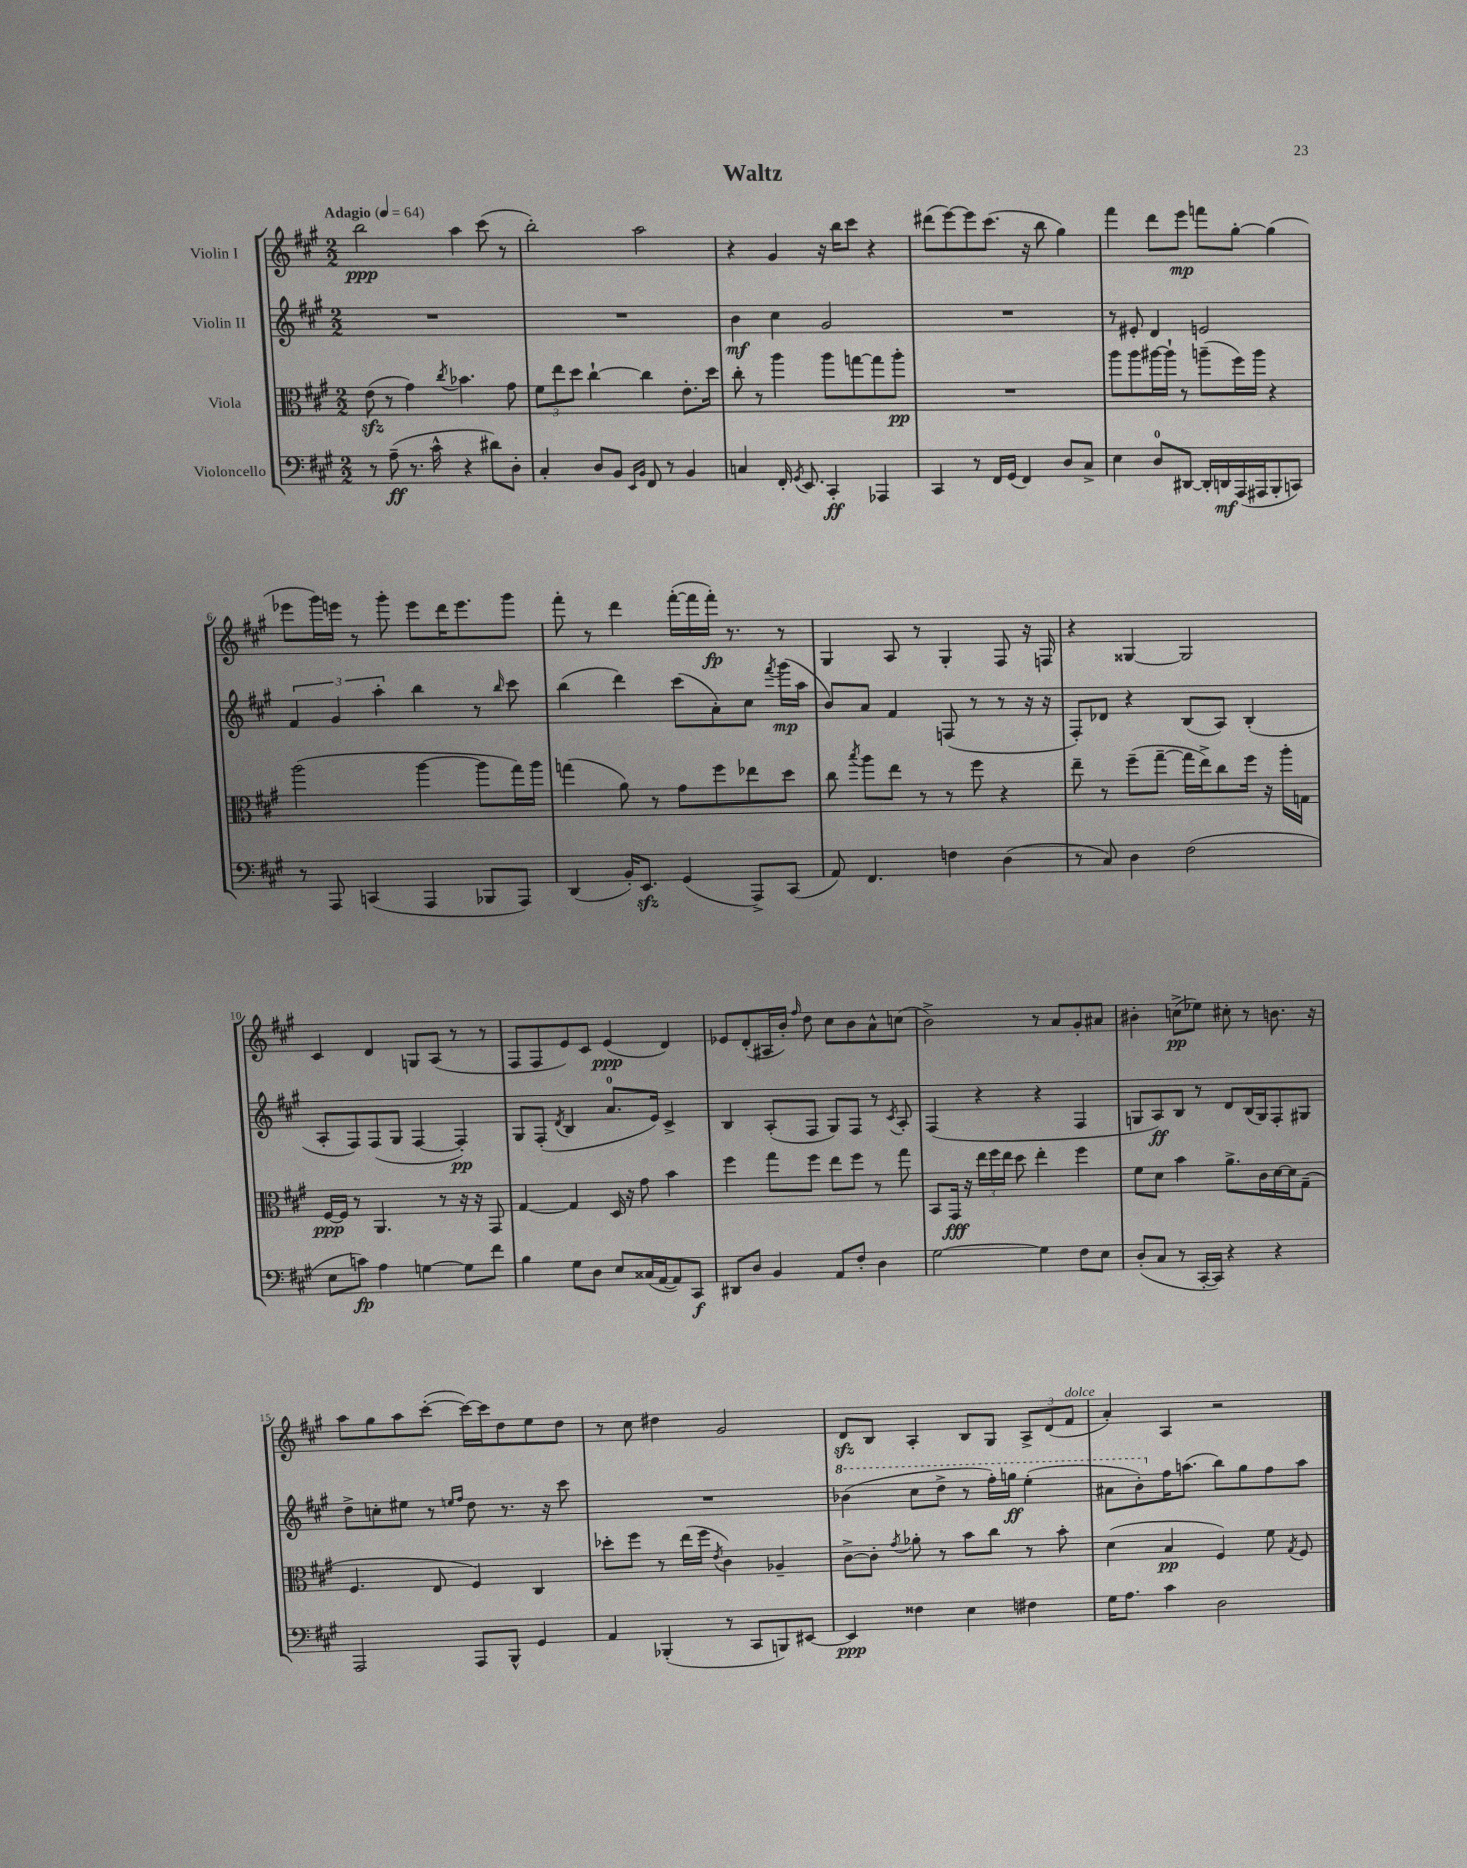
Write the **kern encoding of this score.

**kern	**dynam	**kern	**dynam	**kern	**dynam	**kern	**dynam
*part4	*part4	*part3	*part3	*part2	*part2	*part1	*part1
*staff4	*staff4	*staff3	*staff3	*staff2	*staff2	*staff1	*staff1
*I"Violoncello	*	*I"Viola	*	*I"Violin II	*	*I"Violin I	*
*clefF4	*	*clefC3	*	*clefG2	*	*clefG2	*
*k[f#c#g#]	*	*k[f#c#g#]	*	*k[f#c#g#]	*	*k[f#c#g#]	*
*M2/2	*	*M2/2	*	*M2/2	*	*M2/2	*
*MM64	*	*MM64	*	*MM64	*	*MM64	*
=1	=1	=1	=1	=1	=1	=1	=1
!	!	!	!	!	!	!LO:TX:a:B:t=Adagio	!
8r	.	(8ezz\	.	1r	.	2bb\	ppp
(8A~\	ff	8r	.	.	.	.	.
8.r	.	4g#\)	.	.	.	.	.
16c#^^\	.	.	.	.	.	.	.
.	.	8qcc#/	.	.	.	.	.
4r	.	4.b-X\	.	.	.	4aa\	.
8d#X\L)	.	.	.	.	.	(8ccc#\	.
8D'\J	.	8g#\	.	.	.	8r	.
=2	=2	=2	=2	=2	=2	=2	=2
4C#'/	.	12f#\L	.	1r	.	2bb'\)	.
.	.	12ee\	.	.	.	.	.
.	.	12dd\J	.	.	.	.	.
8D/L	.	[4cc#`\	.	.	.	.	.
8BB/J	.	.	.	.	.	.	.
16qqEE/LL	.	.	.	.	.	.	.
16qqBB/JJ	.	.	.	.	.	.	.
8FF#/	.	4cc#\]	.	.	.	2aa\	.
8r	.	.	.	.	.	.	.
4BB/	.	8.e'\L	.	.	.	.	.
.	.	16dd\Jk	.	.	.	.	.
=3	=3	=3	=3	=3	=3	=3	=3
4Cn/	.	8cc#'\	.	4b\	mf	4r	.
.	.	8r	.	.	.	.	.
16FF#'/	.	4aa\	.	4cc#\	.	4g#/	.
8qGG#/	.	.	.	.	.	.	.
8.EE/	.	.	.	.	.	.	.
4CC#'/	ff	8aa\L	.	2g#/	.	16r	.
.	.	.	.	.	.	16bb\KL	.
.	.	[8ggn\	.	.	.	8ccc#\J	.
4AAA-X/	.	8gg\]	.	.	.	4r	.
.	.	8aa'\J	pp	.	.	.	.
=4	=4	=4	=4	=4	=4	=4	=4
4CC#/	.	1r	.	1r	.	(8ddd#X\L	.
.	.	.	.	.	.	[8eee\)	.
8r	.	.	.	.	.	8eee\]	.
16FF#/LL	.	.	.	.	.	(8.ccc#\J	.
(16GG#/JJ	.	.	.	.	.	.	.
4FF#/)	.	.	.	.	.	.	.
.	.	.	.	.	.	16r	.
.	.	.	.	.	.	8bb\	.
8D/L	.	.	.	.	.	4gg#\)	.
8C#^/J	.	.	.	.	.	.	.
=5	=5	=5	=5	=5	=5	=5	=5
4E\	.	8aa\L	.	8r	.	4fff#\	.
.	.	8aa\	.	8e#X'/	.	.	.
8D/L	.	[16aa#X\L	.	4d/	.	8ddd\L	.
.	.	16aa#`\JJ]	.	.	.	.	.
[8DD#X/J	.	8r	.	.	.	8eee\J	mp
16DD#'/LL]	.	(8aan~\L	.	2en/	.	8fffn\L	.
16DDn/	mf	.	.	.	.	.	.
(16AAA/	.	16ff#\L)	.	.	.	[8gg#'\J	.
16AAA#X/J	.	16aa\JJ	.	.	.	.	.
8BBB'/	.	4r	.	.	.	(4gg#\]	.
8CCn/J)	.	.	.	.	.	.	.
!!LO:LB:g=z
=6	=6	=6	=6	=6	=6	=6	=6
8r	.	(2aa\	.	6f#/	.	8eee-X\L	.
8AAA/	.	.	.	.	.	16ggg#\L)	.
.	.	.	.	6g#/	.	.	.
.	.	.	.	.	.	16eeen\JJ	.
(4CCn/	.	.	.	.	.	8r	.
.	.	.	.	6aa'\	.	.	.
.	.	.	.	.	.	8ggg#'\	.
4AAA/	.	[4aa\	.	4bb\	.	8eee\L	.
.	.	.	.	.	.	16ddd\K	.
.	.	.	.	.	.	8.eee\	.
8BBB-X/L	.	8aa\L]	.	8r	.	.	.
.	.	.	.	16qqbb/	.	.	.
8AAA/J)	.	16gg#\L)	.	8ccc#\	.	8ggg#\J	.
.	.	16aa\JJ	.	.	.	.	.
=7	=7	=7	=7	=7	=7	=7	=7
(4DD/	.	(4ggn\	.	(4bb\	.	8fff#'\	.
.	.	.	.	.	.	8r	.
16BB'/KL)	.	8a\)	.	4ddd\)	.	4ddd\	.
8.EEzz/J	.	.	.	.	.	.	.
.	.	8r	.	.	.	.	.
(4GG#/	.	8g#\L	.	(8ccc#\L	.	([16fff#'\LL	.
.	.	.	.	.	.	16fff#\]	.
.	.	8ff#\	.	8a'\)	.	16fff#'\JJ)	fp
.	.	.	.	.	.	8.r	.
8AAA^/L)	.	8ee-X\	.	8cc#\J	.	.	.
.	.	.	.	8qfff#/	.	.	.
(8CC#/J	.	8dd\J	.	(16ggg#\LL	mp	8r	.
.	.	.	.	16aa\JJ	.	.	.
=8	=8	=8	=8	=8	=8	=8	=8
8AA/)	.	8cc#\	.	8b/L)	.	4G#/	.
.	.	8qbb/	.	.	.	.	.
4.FF#/	.	8aa\L	.	8a/J	.	.	.
.	.	8ee\J	.	4f#/	.	8A/	.
.	.	8r	.	.	.	8r	.
4Fn\	.	8r	.	(8Fn/	.	4G#'/	.
.	.	8ff#\	.	8r	.	.	.
(4D\	.	4r	.	8r	.	8F#/	.
.	.	.	.	16r	.	16r	.
.	.	.	.	16r	.	16Fn/	.
=9	=9	=9	=9	=9	=9	=9	=9
8r	.	8ee~\	.	8F#'/L)	.	4r	.
8C#/)	.	8r	.	8d-X/J	.	.	.
4D\	.	(8ff#~\L	.	4r	.	[4G##X/	.
.	.	[8gg#~\J	.	.	.	.	.
(2F#\	.	16gg#\LL]	.	(8B/L	.	2G##/]	.
.	.	16ee^\J)	.	.	.	.	.
.	.	8cc#\	.	8A/J)	.	.	.
.	.	16ff#\Jk	.	(4B'/	.	.	.
.	.	16r	.	.	.	.	.
.	.	16aa'\LL	.	.	.	.	.
.	.	16Gn\JJ	.	.	.	.	.
!!LO:LB:g=z
=10	=10	=10	=10	=10	=10	=10	=10
8E\L	.	[16F#/LL	ppp	8A'/L	.	4c#/	.
.	.	16F#/JJ]	.	.	.	.	.
8cn\J)	fp	8r	.	8F#/)	.	.	.
4A\	.	4.AA/	.	(8F#/	.	4d/	.
.	.	.	.	8G#/J	.	.	.
[4Gn\	.	.	.	[4F#/	.	8Gn/L	.
.	.	8r	.	.	.	(8A/J	.
8G\L]	.	16r	.	4F#'/])	pp	8r	.
.	.	16r	.	.	.	.	.
8f#\J	.	8GG#/	.	.	.	8r	.
=11	=11	=11	=11	=11	=11	=11	=11
4B\	.	[4G#/	.	8G#/L	.	8F#/L	.
.	.	.	.	(8F#'/J	.	8F#/	.
.	.	.	.	8qd/	.	.	.
8G#\L	.	4G#/]	.	4B/	.	8e/)	.
8D\J	.	.	.	.	.	8c#/J	.
8E/L	.	16D/	.	8.a/L	.	(4e/	ppp
.	.	16r	.	.	.	.	.
(16C##X/L	.	8g#\	.	.	.	.	.
[16AA/J	.	.	.	16e/Jk)	.	.	.
8AA/])	.	4b\	.	4c#^/	.	4d/)	.
8CC#/J	f	.	.	.	.	.	.
=12	=12	=12	=12	=12	=12	=12	=12
8DD#X/L	.	4ff#\	.	4B/	.	8e-X/L	.
8D/J	.	.	.	.	.	(8d'/	.
4BB/	.	8gg#\L	.	(8A'/L	.	16A#X/L	.
.	.	.	.	.	.	16b'/JJ)	.
.	.	.	.	.	.	16qqff#/	.
.	.	8ff#\J	.	8F#/J	.	8dd\	.
8AA/L	.	8ee\L	.	8G#/L)	.	8cc#\L	.
8F#'/J	.	8ff#\J	.	8F#/J	.	8b\	.
4D\	.	8r	.	8r	.	8a^^\	.
.	.	.	.	8qc#/	.	.	.
.	.	8gg#\	.	8A'/	.	(8ccn\J	.
=13	=13	=13	=13	=13	=13	=13	=13
[2G#\	.	8BB/L	.	(4F#/	.	2b^\)	.
.	.	16GG#/Jk	fff	.	.	.	.
.	.	16r	.	.	.	.	.
.	.	24ee\LL	.	4r	.	.	.
.	.	24ff#\	.	.	.	.	.
.	.	24ee\JJ	.	.	.	.	.
.	.	8dd\	.	.	.	.	.
4G#\]	.	4ee'\	.	4r	.	8r	.
.	.	.	.	.	.	8a/L	.
8F#\L	.	4ff#\	.	4F#/	.	8g#'/	.
8E\J	.	.	.	.	.	8a#X/J	.
=14	=14	=14	=14	=14	=14	=14	=14
(8D'/L	.	8f#\L	.	8Gn/L	.	4b#X'\	.
8C#/J	.	8d\J	.	8A/)	ff	.	.
8r	.	4b\	.	8B/J	.	(8ccn^\L	pp
[16CC#'/LL	.	.	.	8r	.	8ee-X\J)	.
16CC#/JJ])	.	.	.	.	.	.	.
4r	.	8.a^\L	.	8d/L	.	8cc#X'\	.
.	.	.	.	(16B/L	.	8r	.
.	.	16c#\L	.	16G/J)	.	.	.
4r	.	[16d\	.	8F#'/	.	8.bn\	.
.	.	16d\J]	.	.	.	.	.
.	.	(8G#~\J	.	8G#X/J	.	.	.
.	.	.	.	.	.	16r	.
!!LO:LB:g=z
=15	=15	=15	=15	=15	=15	=15	=15
2AAA/	.	4.F#/	.	8dd^\L	.	8aa\L	.
.	.	.	.	8ccn'\	.	8gg#\	.
.	.	.	.	8ee#X\J	.	8aa\	.
.	.	8E/	.	8r	.	([8ccc#'\J	.
.	.	.	.	16qqeen/LL	.	.	.
.	.	.	.	16qqff#/JJ	.	.	.
8AAA/L	.	4F#/)	.	8dd\	.	16ccc#\LL_)	.
.	.	.	.	.	.	16ccc#\J]	.
8BBB^^/J	.	.	.	8.r	.	8dd\	.
4GG#/	.	4C#/	.	.	.	8ee\	.
.	.	.	.	16r	.	.	.
.	.	.	.	8ccc#\	.	8dd\J	.
=16	=16	=16	=16	=16	=16	=16	=16
4AA/	.	8dd-X'\L	.	1r	.	8r	.
.	.	8ff#\J	.	.	.	8cc#\	.
(4BBB-X'/	.	8r	.	.	.	4dd#X\	.
.	.	(16ee\LL	.	.	.	.	.
.	.	16ff#\JJ	.	.	.	.	.
.	.	8qe/	.	.	.	.	.
8r	.	4c#\)	.	.	.	2g#/	.
8CC#/L	.	.	.	.	.	.	.
8BBBn/)	.	4A-X~/	.	.	.	.	.
[8EE#X/J	.	.	.	.	.	.	.
=17	=17	=17	=17	=17	=17	=17	=17
*	*	*	*	*8va	*	*	*
4EE#/]	ppp	[8c#^\L	.	(4bb-X\	.	8dzz/L	.
.	.	8c#'\J]	.	.	.	8B/J	.
.	.	8qg#/	.	.	.	.	.
4F##X\	.	8a-X'\	.	8ccc#\L	.	4A'/	.
.	.	8r	.	8ddd^\J	.	.	.
4E\	.	8b\L	.	8r	.	8B/L	.
.	.	8cc#\J	.	16fff#'\LL)	.	8G#/J	.
.	.	.	.	16gggn\JJ	ff	.	.
4F#X\	.	8r	.	(4eee'\	.	12A^/L	.
.	.	.	.	.	.	(12d/	.
.	.	8b'\	.	.	.	.	.
!	!	!	!	!	!	!LO:TX:a:i:t=dolce	!
.	.	.	.	.	.	12f#/J	.
=18	=18	=18	=18	=18	=18	=18	=18
16G#\KL	.	(4d\	.	8aa#X\L	.	4a'/)	.
8.A\J	.	.	.	.	.	.	.
.	.	.	.	8bb'\)	.	.	.
*	*	*	*	*X8va	*	*	*
4c#\	.	4B/	pp	16ff#\K	.	4A/	.
.	.	.	.	(8.aan\J	.	.	.
2D\	.	4F#/)	.	8bb\L)	.	2r	.
.	.	.	.	8gg#\	.	.	.
.	.	8f#\	.	8ff#\	.	.	.
.	.	8qG#/	.	.	.	.	.
.	.	8F#/	.	8aa\J	.	.	.
==	==	==	==	==	==	==	==
*-	*-	*-	*-	*-	*-	*-	*-
